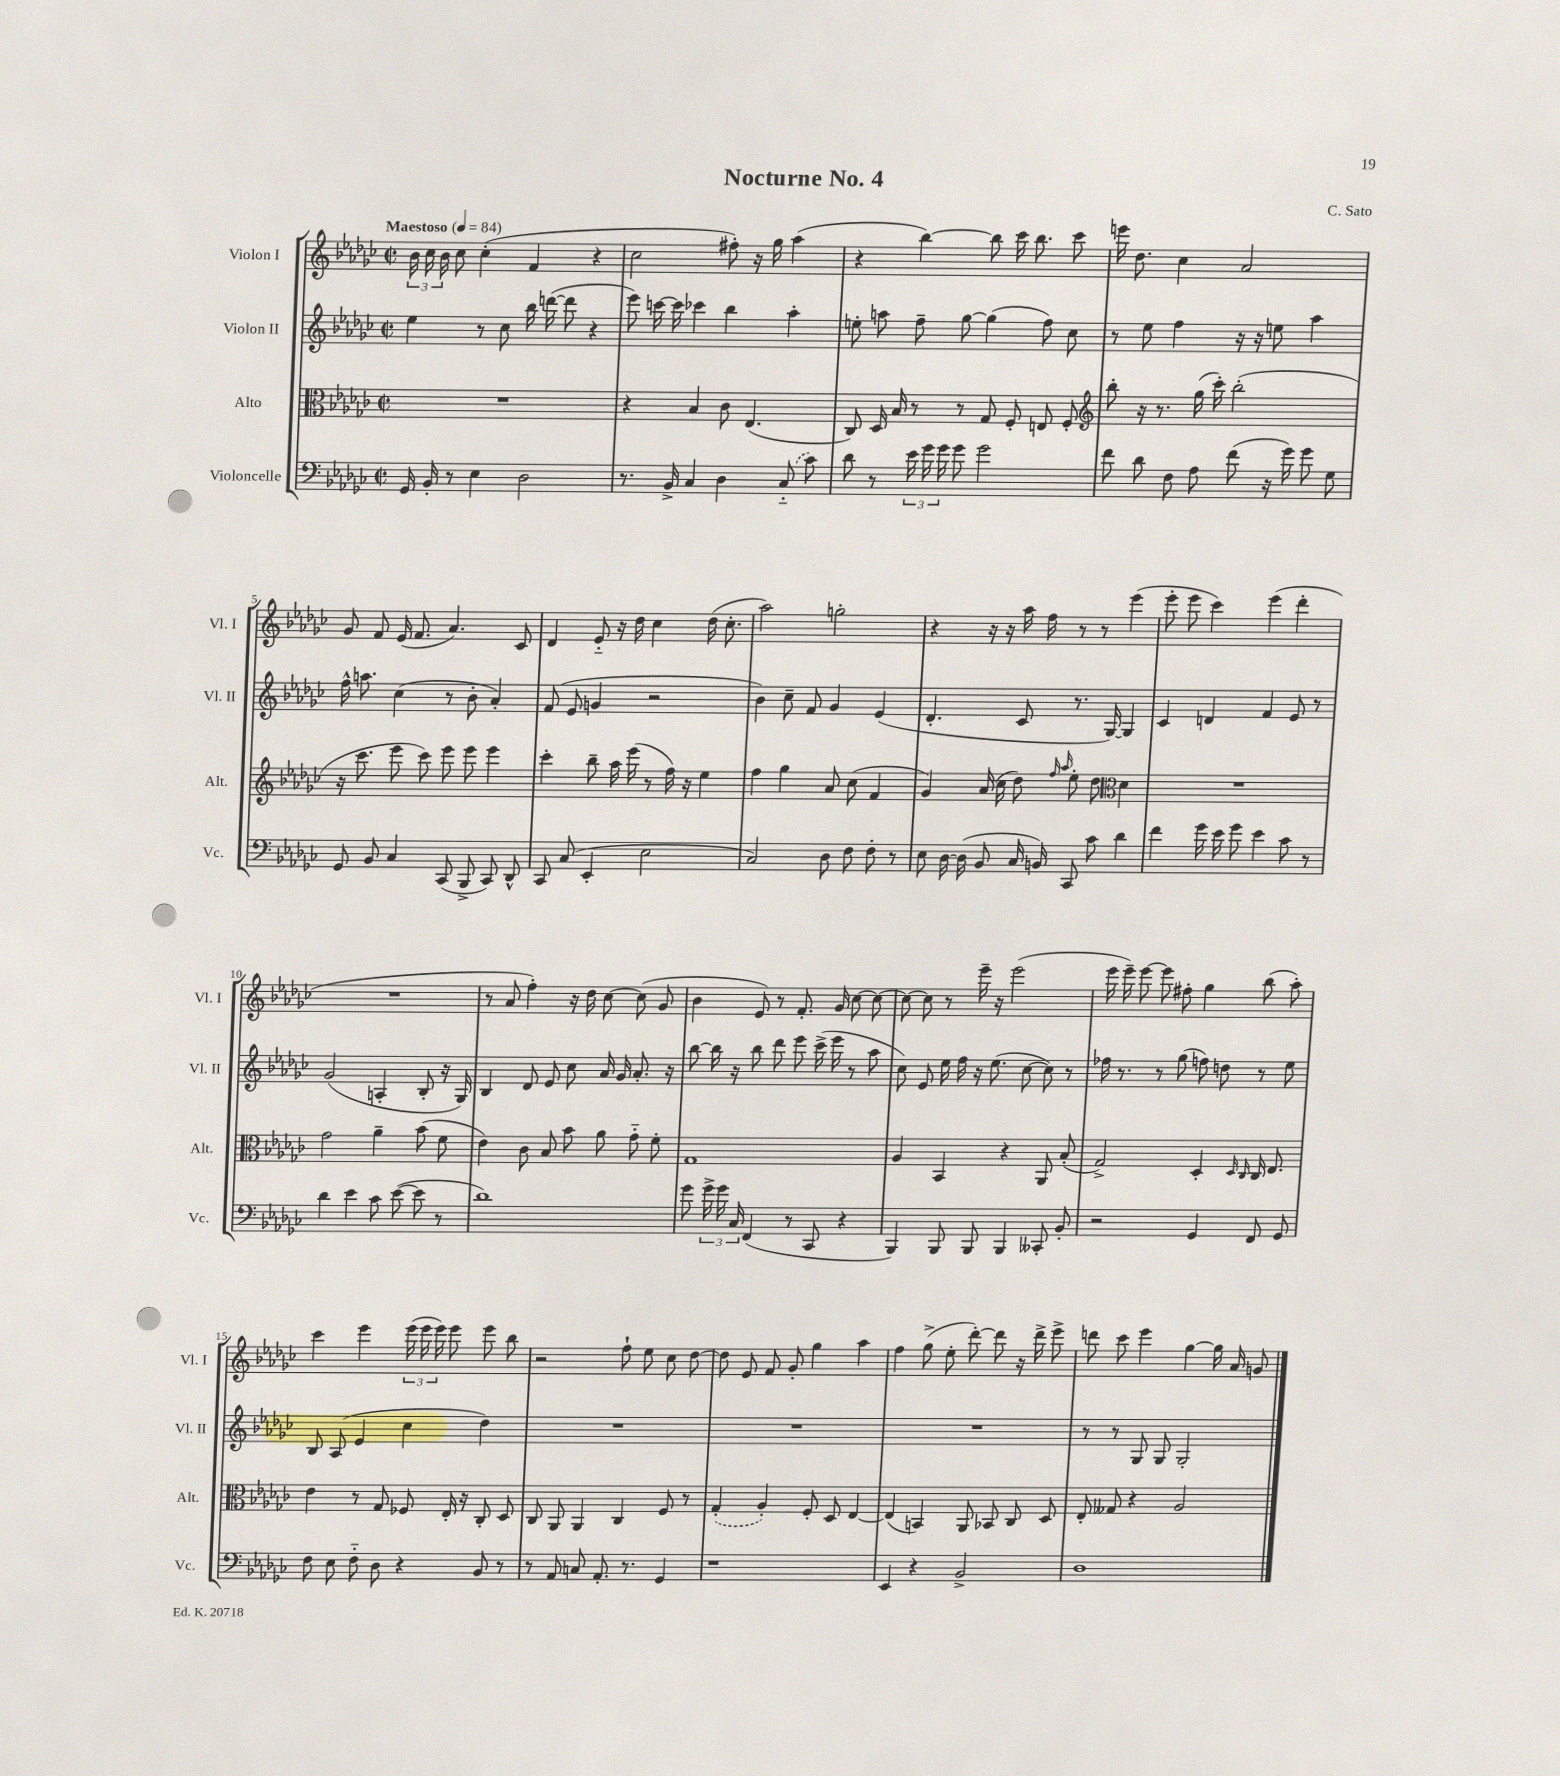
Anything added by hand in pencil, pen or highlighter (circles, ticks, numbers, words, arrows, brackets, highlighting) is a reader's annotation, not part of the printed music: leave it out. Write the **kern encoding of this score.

**kern	**kern	**kern	**kern
*staff4	*staff3	*staff2	*staff1
*clefF4	*clefC3	*clefG2	*clefG2
*k[b-e-a-d-g-c-]	*k[b-e-a-d-g-c-]	*k[b-e-a-d-g-c-]	*k[b-e-a-d-g-c-]
*M2/2	*M2/2	*M2/2	*M2/2
*met(c|)	*met(c|)	*met(c|)	*met(c|)
*MM84	*MM84	*MM84	*MM84
16GG-	1r	4ee-	24b-
.	.	.	24cc-
16BB-'	.	.	.
.	.	.	24b-
8r	.	.	8cc-
4E-	.	8r	(4cc-'
.	.	8cc-	.
2D-	.	16bb-	4f
.	.	([16ddd	.
.	.	8ddd]	.
.	.	4r	4r
=	=	=	=
8.r	4r	8eee-)	2cc-
.	.	[16ccc	.
16BB-^	.	16ccc]	.
4C-	4B-	4ccc-	.
4D-	8c-	4bb-	8ff#')
.	(4.E-	.	16r
.	.	.	16gg-
(8C-'~	.	4aa-'	(4aa-
8c-)	.	.	.
=	=	=	=
8d-	8C-)	8ee'	4r
8r	16D-	8aa	.
.	16B-	.	.
24e-	8r	8ff~	[4bb-)
24g-	.	.	.
24g-	.	.	.
8g-	8r	[8gg-	.
2g-	8G-	(4gg-]	8bb-]
.	8F'	.	16ccc-
.	.	.	8.bb-
.	8E	8ff)	.
.	8F'	8cc-	8ccc-
=	=	=	=
*	*clefG2	*	*
8f	8bb-'	8r	16eee
.	.	.	8.dd-
8d-	16r	8ee-	.
.	8.r	.	.
8F	.	4ff	4cc-
8A-	(16gg-	.	.
.	16ccc-')	.	.
(8f	(2bb-'	16r	2a-
.	.	16r	.
16r	.	8ee	.
16g-)	.	.	.
8g-	.	4aa-	.
8G-	.	.	.
=	=	=	=
8GG-	16r	16ff^^	8g-
.	8.ccc-	8.aa	.
8BB-	.	.	8f
4C-	8eee-	(4cc-	(16e-
.	.	.	8.f
.	8ccc-)	.	.
(8CC-	8eee-	8r	4.a-)
8BBB-^	8eee-	8b-'	.
8CC-)	4eee-	4a-')	.
8DD-^^	.	.	8c-
=	=	=	=
8CC-	4ccc-'	(8f	4d-
(8C-	.	8e-	.
4EE-'	8bb-~	4g	8e-'~
.	16aa-	.	16r
.	(16eee-	.	16dd-
2E-	8r	2r	4cc-
.	16ff)	.	.
.	16r	.	.
.	4ee-	.	(16dd-
.	.	.	8.cc-'
=	=	=	=
2C-)	4ff	4b-)	2aa-)
.	4gg-	8cc-~	.
.	.	8f	.
8D-	8a-	4g-	2gg'
8F	(8cc-	.	.
8F'	4f	(4e-	.
8r	.	.	.
=	=	=	=
8E-	4g-)	4.d-'	4r
[16D-	.	.	.
(16D-]	.	.	.
8BB-	(16a-	.	16r
.	16cc-	.	16r
16C-	8dd-)	8c-	16aa-
16BB)	.	.	16ff
.	16qqff	.	.
.	16qqaa-	.	.
8CC-	8ee-'	8.r	8r
8c-	8dd-	.	8r
.	.	[16G-)	.
*	*clefC3	*	*
4d-	4d-	4G-]	(4eee-
=	=	=	=
4f	1r	4c-	8eee-'
.	.	.	8eee-
16g-	.	4d	4ccc-)
16e-	.	.	.
8g-	.	.	.
4e-	.	4f	(4eee-
8c-	.	8e-	4ddd-'
8r	.	8r	.
=	=	=	=
4d-	2g-	(2g-	1r
4e-	.	.	.
8c-	4a-~	4A'	.
([8e-	.	.	.
8e-]	(8b-	8B-'	.
8r	8f	16r	.
.	.	16G-)	.
=	=	=	=
1d-)	4e-)	4B-	8r
.	.	.	8a-
.	8c-	8d-	4ff')
.	8B-	8e-	.
.	8b-	8cc-	16r
.	.	.	16dd-
.	8a-	16a-	[8cc-
.	.	16g-	.
.	8g-'~	8.a-'	(8cc-]
.	8f'	.	8g-
.	.	16r	.
=	=	=	=
8g-	1G-	[8bb-	4b-
24g-^	.	16bb-]	.
24g-	.	.	.
.	.	16r	.
24C-	.	.	.
(4FF	.	8bb-	8e-)
.	.	8ddd-	8r
8r	.	8eee-	8.f'
8CC-	.	(16ccc-^	.
.	.	16eee-	16g-
4r	.	8r	[8cc-
.	.	8aa-	8cc-_
=	=	=	=
4BBB-)	4A-	8cc-)	8cc-_
.	.	8e-	8cc-]
8BBB-	4BB-	16ee-	8r
.	.	16ff	.
8BBB-	.	16r	16eee-~
.	.	(8.ee-	16r
4BBB-	4r	.	(2eee-
.	.	[8cc-	.
8CC--'	8AA-	8cc-])	.
8BB-'	(8B-'	8r	.
=	=	=	=
2r	2G-^)	16ff-	16eee-
.	.	8.r	16eee-~)
.	.	.	[8eee-
.	.	8r	8eee-]
.	.	(8gg-	8ff#'
4GG-	4D-'	8ff)	4gg-
.	.	8dd	.
.	16qqD-	.	.
.	16qqC-	.	.
8FF	16C-	8r	(8bb-
.	8.E-	.	.
8GG-	.	8ee-	8aa-')
=	=	=	=
8F	4e-	8B-	4ccc-
8E-	.	(8A-	.
8F'~	8r	4e-	4eee-
8D-	8G-	.	.
4r	8F-	4cc-	(24eee-
.	.	.	24eee-
.	.	.	24eee-)
.	16E-'	.	8eee-
.	16r	.	.
8BB-	8C-'	4dd-)	8eee-
8r	8D-	.	8bb-
=	=	=	=
8r	8C-	1r	2r
8AA-	8AA-	.	.
8C	4AA-	.	.
8.AA-'	.	.	.
.	4C-	.	8ff`
8.r	.	.	.
.	.	.	8ee-
4GG-	8F	.	8cc-
.	8r	.	[8dd-
=	=	=	=
1r	(4G-'	1r	8dd-]
.	.	.	8e-
.	4A-')	.	8f
.	.	.	8g-'
.	8F'	.	4gg-
.	8D-	.	.
.	[4E-	.	4aa-
=	=	=	=
4EE-	(4E-]	1r	4ff
4r	4BB)	.	(8gg-^
.	.	.	8ee-'
2BB-^	8AA-	.	[8ddd-')
.	8BB-	.	8ddd-]
.	8C-	.	16r
.	.	.	16ddd-^
.	8D-	.	8eee-^
=	=	=	=
1D-	8E-'	8r	8ddd
.	8G--	8r	8ccc-
.	4r	8G-	4eee-
.	.	8G-	.
.	2A-	2G-'	[4gg-
.	.	.	16gg-]
.	.	.	16a-
.	.	.	8g
==	==	==	==
*-	*-	*-	*-
